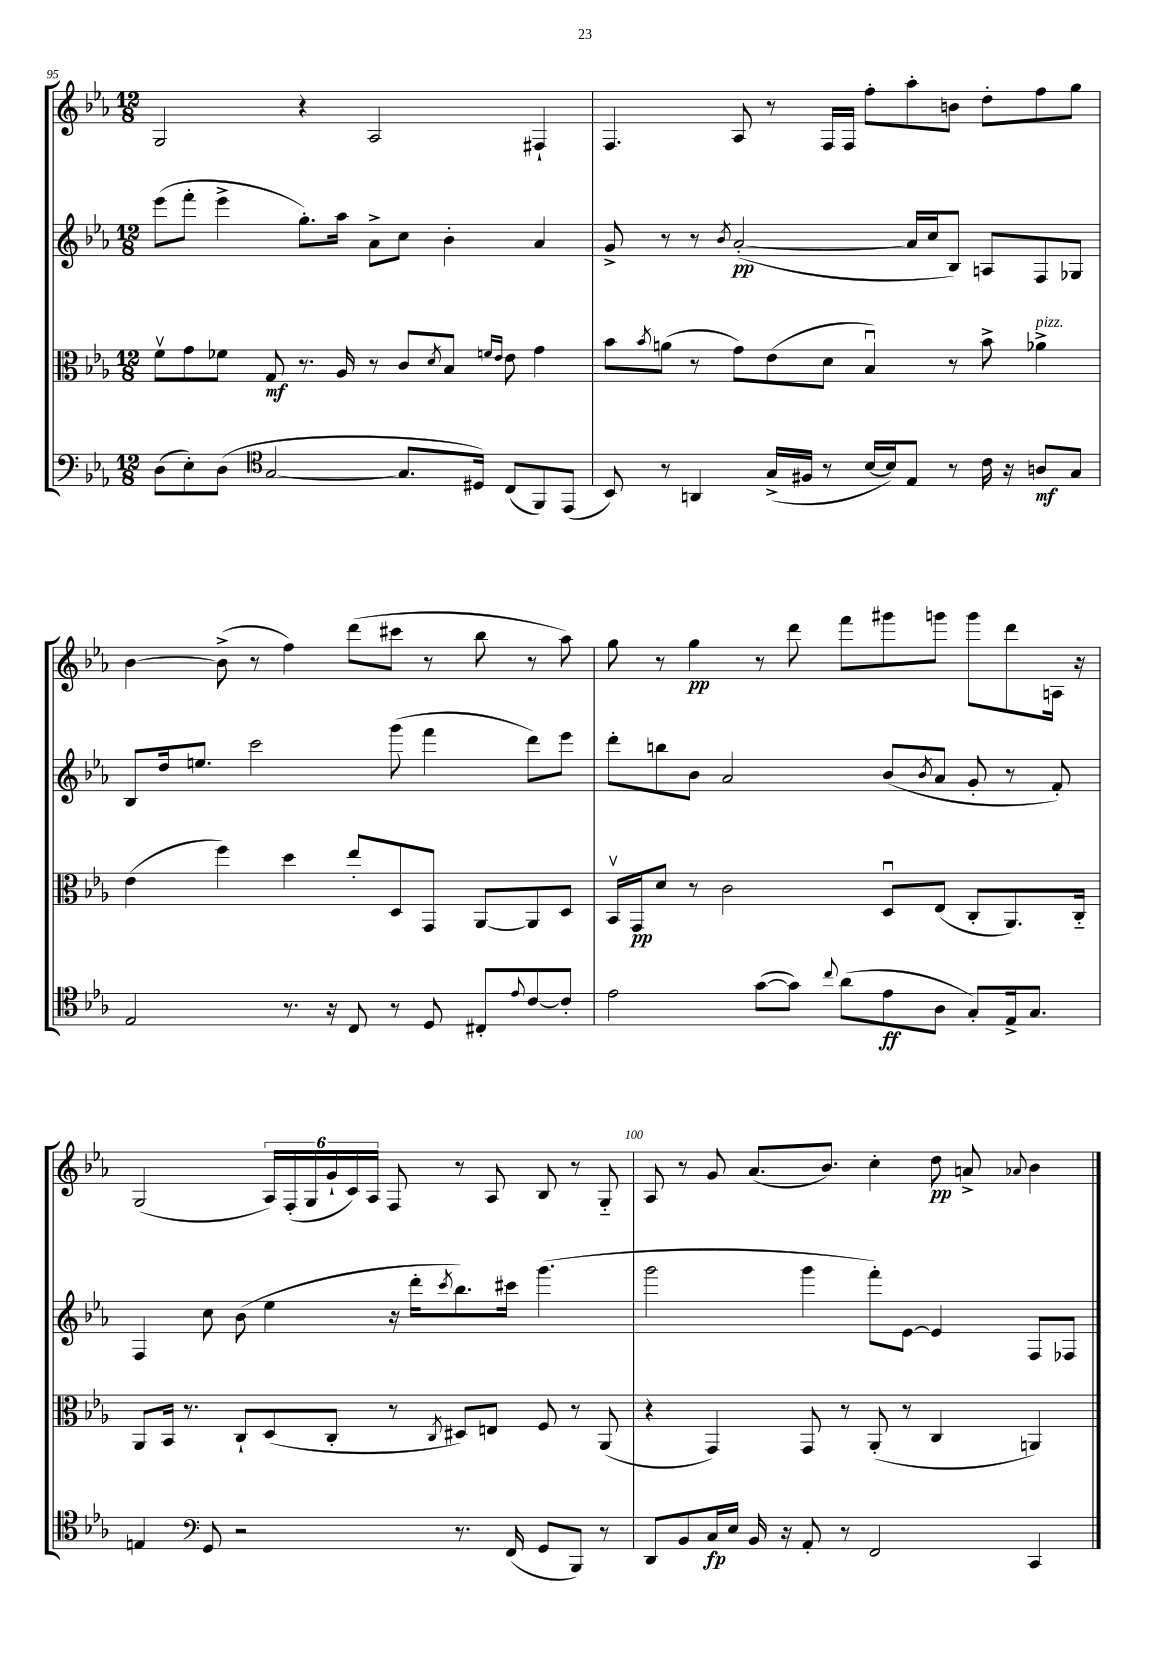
<<
\new StaffGroup <<
\new Staff = "s0" {
    \clef treble \key ees \major \numericTimeSignature \time 12/8
    g2 r4 aes2 fis4-! |
    f4. aes8 r8 f16 f16 f''8-. aes''8-. b'8 d''8-. f''8 g''8 |
    bes'4~ bes'8->( r8 f''4) d'''8( cis'''8 r8 bes''8 r8 aes''8) |
    g''8 r8 g''4\pp r8 d'''8 f'''8 gis'''8 g'''8 g'''8 d'''8 a16 r16 |
    g2( \tuplet 6/4 { aes16) f16-.( g16 g'16-! c'16) aes16 } f8 r8 aes8 bes8 r8 g8-_ |
    aes8 r8 g'8 aes'8.( bes'8.) c''4-. d''8\pp a'8-> \appoggiatura { aes'8 } bes'4 \bar "|." |
}
\new Staff = "s1" {
    \clef treble \key ees \major \numericTimeSignature \time 12/8
    ees'''8( f'''8-. ees'''4-> g''8.-.) aes''16 aes'8-> c''8 bes'4-. aes'4 |
    g'8-> r8 r8 \acciaccatura { bes'8 } aes'2~-.\pp( aes'16 c''16 bes8) a8 f8 ges8 |
    bes8 d''16 e''8. c'''2 g'''8( f'''4 d'''8) ees'''8 |
    d'''8-. b''8 bes'8 aes'2 bes'8( \acciaccatura { bes'8 } aes'8 g'8-. r8 f'8-.) |
    f4 c''8 bes'8( ees''4 r16 d'''16-. \acciaccatura { c'''8 } bes''8.) cis'''16 g'''4.( |
    g'''2 g'''4 f'''8-.) ees'8~ ees'4 f8 fes8 \bar "|." |
}
\new Staff = "s2" {
    \clef alto \key ees \major \numericTimeSignature \time 12/8
    f'8\upbow g'8 fes'8 g8\mf r8. aes16 r8 c'8 \acciaccatura { d'8 } bes8 \grace { f'16 ees'16 } ees'8 g'4 |
    bes'8 \acciaccatura { bes'8 } a'8( r8 g'8) ees'8( d'8 bes4\downbow) r8 bes'8-> aes'4->^\markup { \italic "pizz." } |
    ees'4( f''4) d''4 ees''8-. d8 g,8 aes,8~ aes,8 d8 |
    bes,16\upbow g,16\pp d'8 r8 c'2 d8\downbow ees8( c8-. aes,8.) c16-_ |
    aes,8 bes,16 r8. c8-! d8( c8-. r8 \acciaccatura { c8 } dis8) e8 f8 r8 aes,8( |
    r4 g,4) g,8 r8 aes,8-.( r8 c4 a,4) \bar "|." |
}
\new Staff = "s3" {
    \clef bass \key ees \major \numericTimeSignature \time 12/8
    d8( ees8-.) d8( \clef tenor g2~ g8. dis16) c8( f,8) ees,8( |
    bes,8) r8 a,4 g16->( fis16 r8 bes16~ bes16) ees8 r8 c'16 r16 a8\mf g8 |
    ees2 r8. r16 c8 r8 d8 cis8-. \appoggiatura { ees'8 } c'8~ c'8-. |
    ees'2 g'8~( g'8) \appoggiatura { c''8 } aes'8( ees'8\ff aes8 g8-.) ees16-> g8. |
    e4 \clef bass g,8 r2 r8. f,16( g,8 bes,,8) r8 |
    d,8 bes,8 c16\fp ees16 bes,16 r16 aes,8-. r8 f,2 c,4 \bar "|." |
}
>>
>>
\layout { \context { \Score currentBarNumber = #95 \override BarNumber.break-visibility = ##(#f #t #t) barNumberVisibility = #(every-nth-bar-number-visible 5) } }
